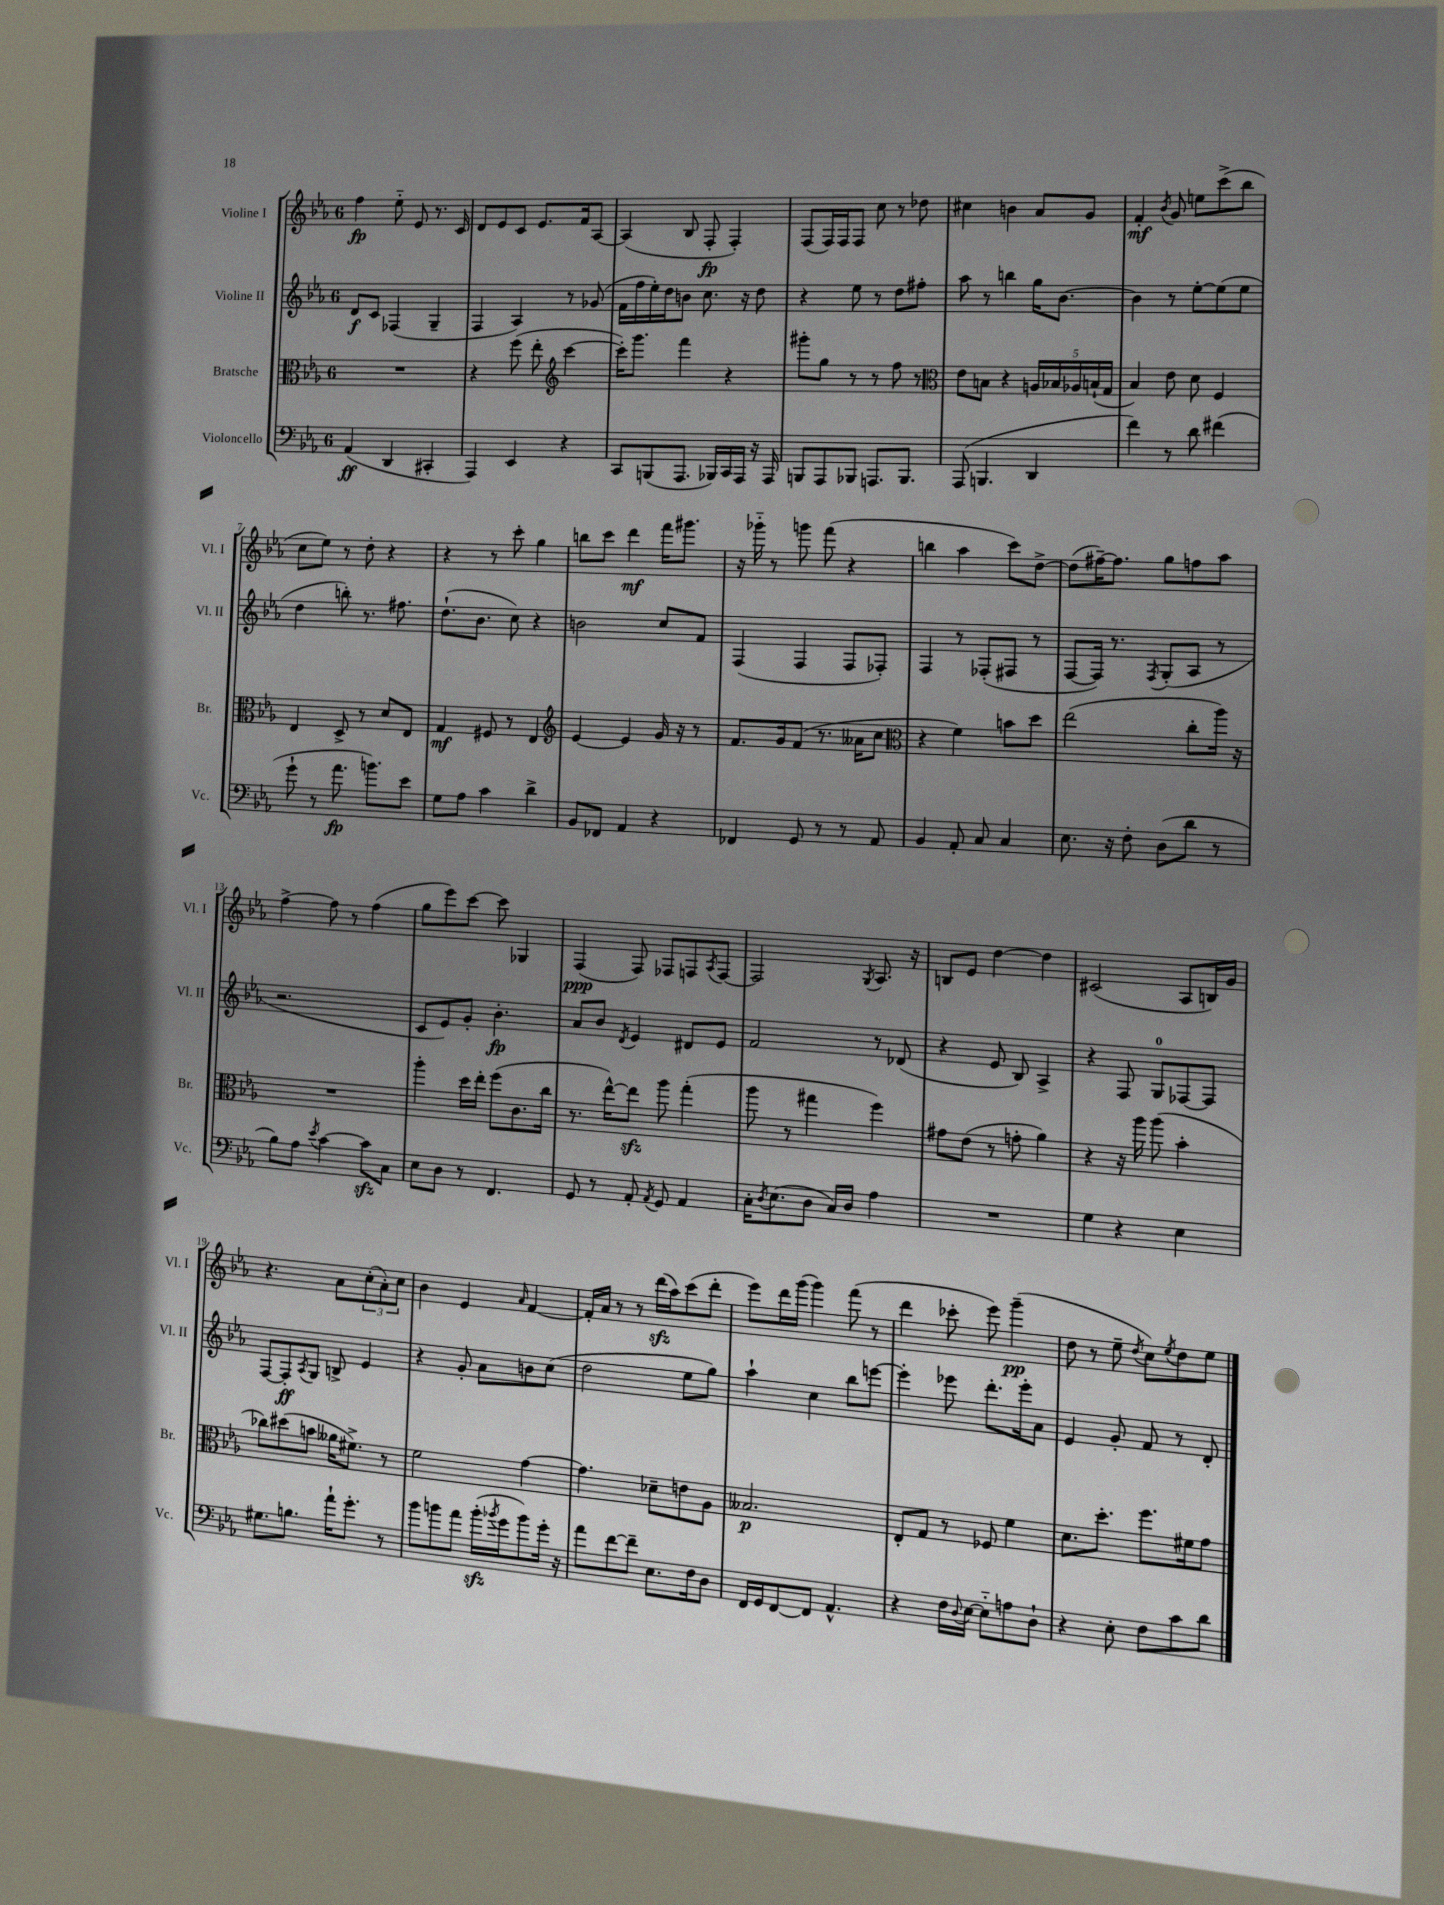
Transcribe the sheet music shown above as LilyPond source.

<<
\new StaffGroup <<
\new Staff = "s0" \with { instrumentName = "Violine I" shortInstrumentName = "Vl. I" } {
    \clef treble \key ees \major \once \override Staff.TimeSignature.style = #'single-digit \time 6/8
    f''4\fp ees''8-_ ees'8 r8. c'16 |
    d'8 ees'8 c'8 ees'8. f'16 aes8~ |
    aes4( bes8 f8-.\fp f4-.) |
    f8( f16) f16 f8 c''8 r8 des''8 |
    cis''4 b'4 aes'8 g'8 |
    f'4-.\mf \acciaccatura { bes'8 } g'8 e''8 c'''8->( bes''8 |
    c''8 ees''8) r8 d''8-. r4 |
    r4 r8 c'''8-. g''4 |
    b''8 c'''8 d'''4\mf f'''16 gis'''8. |
    r16 ges'''16-_ r8 g'''8 f'''8( r4 |
    b''4 aes''4 c'''8) d''8~-> |
    d''8( fis''16~--) fis''8. g''8 f''8 aes''8 |
    f''4~-> f''8 r8 f''4( |
    g''8 ees'''8) c'''8~ c'''8 ges4 |
    f4\ppp( f8) fes8 f8 \acciaccatura { aes8 } f8~ |
    f2 \acciaccatura { g8 } aes8. r16 |
    b8 ees'8 d''4~ d''4 |
    cis'2( aes8 b16) g'16 |
    r4. aes'8 \tuplet 3/2 { c''8-.( aes'8-.) c''8 } |
    bes'4 ees'4 \grace { aes'16 } f'4~ |
    f'16-. aes'16 r8 r8 d'''16\sfz( aes''16) c'''8( d'''8-. |
    ees'''8) d'''16 g'''16( g'''4) f'''8( r8 |
    d'''4 ces'''8-. ees'''8) g'''4--\pp( |
    d''8 r8 ees''8-- \acciaccatura { d''8 } c''8) \acciaccatura { ees''8 } d''8 ees''8 \bar "|." |
}
\new Staff = "s1" \with { instrumentName = "Violine II" shortInstrumentName = "Vl. II" } {
    \clef treble \key ees \major \once \override Staff.TimeSignature.style = #'single-digit \time 6/8
    d'8\f c'8 fes4( g4-- |
    f4 aes4) r8 ges'8( |
    f'16 f''16 ees''16-.) d''16 b'8 c''8. r16 d''8 |
    r4 ees''8 r8 d''8 fis''8-. |
    aes''8 r8 b''4 g''16 bes'8.~ |
    bes'4 r8 ees''8~-. ees''8( ees''8 |
    d''4 b''8-.) r8. fis''8. |
    d''8.-!( bes'8. c''8) r4 |
    b'2 c''8 f'8 |
    f4( f4 f8 fes8-.) |
    f4 r8 fes8-.( fis8 r8 |
    f8~ f16) r8. \acciaccatura { f8 } g8-.( aes8 r8 |
    r2. |
    c'8 ees'8) g'8-. bes'4.-.\fp |
    aes'8 bes'8 \acciaccatura { d'8 } ees'4 dis'8 ees'8 |
    f'2 r8 des'8( |
    r4 ees'8 bes8) aes4-> |
    r4 f8 g8-0 fes8~ fes8 |
    f8~ f8-.\ff \acciaccatura { aes8 } g8 b8-> ees'4 |
    r4 g'8-. aes'8 b'8 c''8( |
    d''2 ees''8 g''8) |
    aes''4-! c''4 bes''8 e'''8~ |
    e'''4-. ees'''8 d'''8.-. ees'''16-. aes'8 |
    ees'4 g'8-. f'8 r8 d'8-. \bar "|." |
}
\new Staff = "s2" \with { instrumentName = "Bratsche" shortInstrumentName = "Br." } {
    \clef alto \key ees \major \once \override Staff.TimeSignature.style = #'single-digit \time 6/8
    R2. |
    r4 f''8( ees''8-. \clef treble c'''4~ |
    c'''16-.) g'''8. f'''4 r4 |
    gis'''8-. g''8 r8 r8 f''8 r8 |
    \clef alto ees'8 b8 r4 \tuplet 5/4 { a16 bes16 aes16 b16-!( g16 } |
    bes4) ees'8 d'8 f4 |
    ees4 d8-> r8 d'8 ees8 |
    g4\mf fis8 r8 ees4 |
    \clef treble ees'4~ ees'4 g'16 r16 r8 |
    f'8. g'16 f'8( r8. aeses'16 c''8 |
    \clef alto r4 f'4) b'8 d''8 |
    ees''2( c''8-. aes''16) r16 |
    R2. |
    aes''4-. d''16 ees''16-. f''8( c'8. c''16 |
    r8. ees''16~-^) ees''8\sfz aes''8 g''4-.( |
    aes''8 r8 gis''4 f''4) |
    gis'8 ees'8( r8 g'8-. aes'4) |
    r4 r16 aes''16 aes''8( bes'4-. |
    ces''8) dis''8( b'8 aeses'16 fis'8.->) r8 |
    f'2 g'4~ |
    g'4. des'8-- e'8 aes8 |
    beses2.\p |
    ees8-. g8 r8 fes8 f'4 |
    d'8. d''8.-. f''8. fis'16 g'8 \bar "|." |
}
\new Staff = "s3" \with { instrumentName = "Violoncello" shortInstrumentName = "Vc." } {
    \clef bass \key ees \major \once \override Staff.TimeSignature.style = #'single-digit \time 6/8
    aes,4\ff( d,4 cis,4-. |
    aes,,4) ees,4 r4 |
    c,8 b,,8( aes,,8. bes,,16) c,16 aes,,16 r16 aes,,16 |
    b,,8 aes,,8 bes,,8 a,,8. bes,,8. |
    aes,,8( b,,4. d,4 |
    f'4) r8 d'8 fis'4( |
    g'8-! r8 aes'8.\fp b'8.) ees'8 |
    g8 aes8 c'4 d'4-> |
    bes,8 fes,8 aes,4 r4 |
    fes,4 g,8 r8 r8 aes,8 |
    bes,4 aes,8-. c8 c4 |
    ees8. r16 f8-. d8( d'8 r8 |
    bes8) aes8 \acciaccatura { ees'8 } c'4~ c'8\sfz c8 |
    ees8 d8 r8 f,4. |
    g,8 r8 aes,8-. \acciaccatura { aes,8 } g,8 aes,4 |
    c16-. \acciaccatura { d8 } ees8.( d8 c16) d16 aes4 |
    R2. |
    g4 r4 ees4 |
    gis8. b8. aes'16-! g'8.-. r8 |
    bes'8 b'8 aes'8 b'16-.\sfz( \acciaccatura { bes'8 } g'16 bes'8) g'16-. r16 |
    aes'8 f'8~ f'8-- ees8. f16 d8 |
    f,16 g,16 f,8~ f,8 aes,4.-^ |
    r4 f16 \appoggiatura { d8 } ees16~ ees8-_ a8 d8-! |
    r4 ees8-. f8 c'8 d'8 \bar "|." |
}
>>
>>
